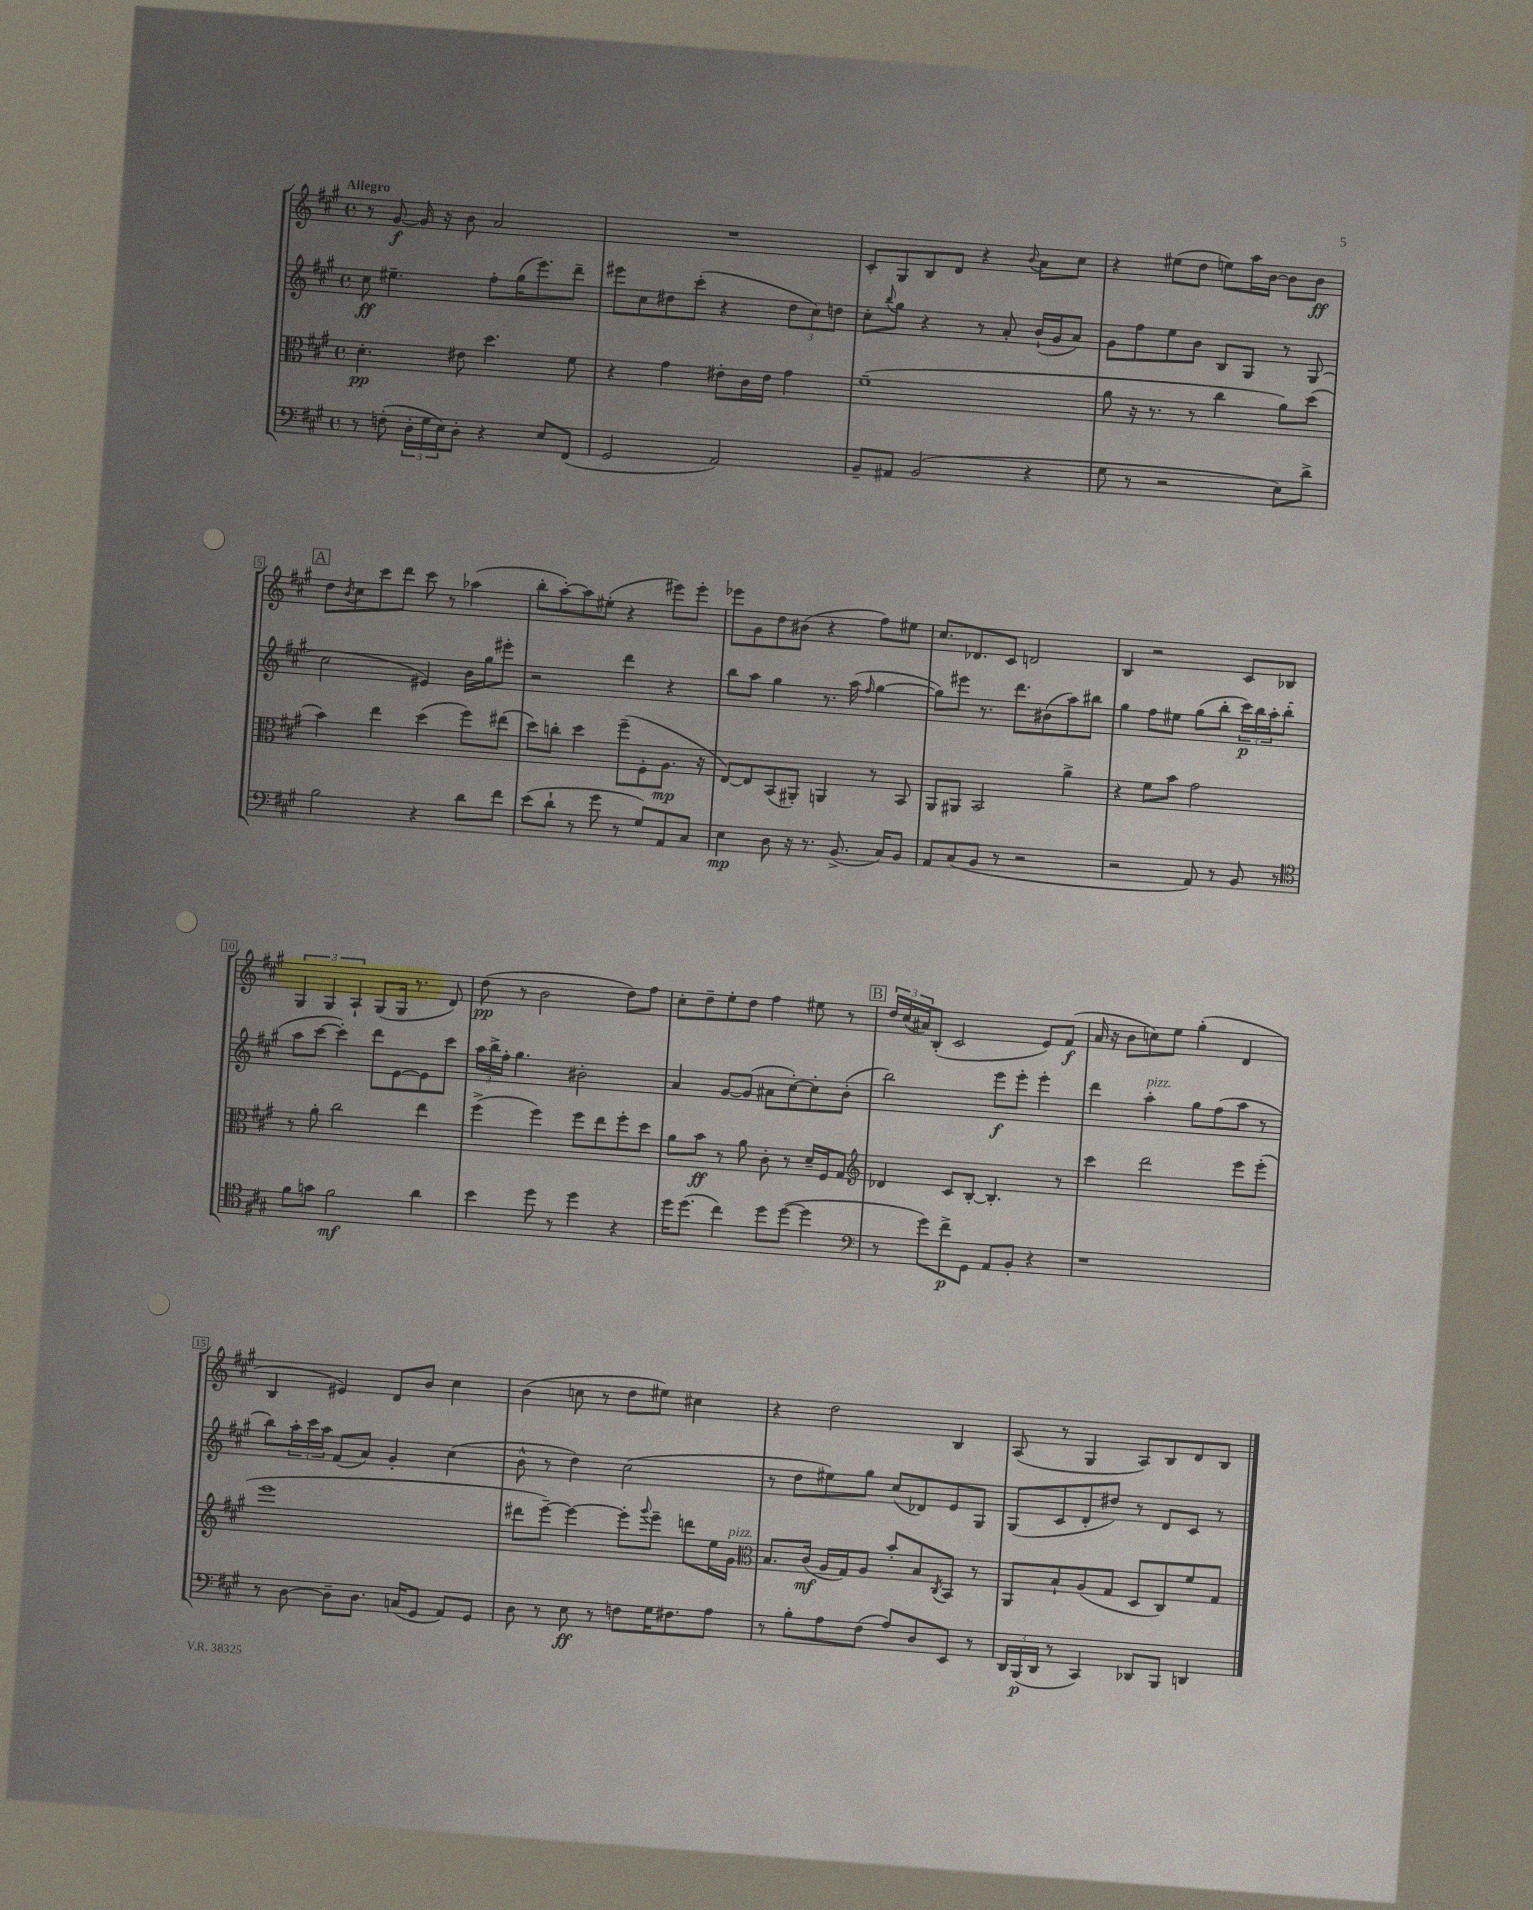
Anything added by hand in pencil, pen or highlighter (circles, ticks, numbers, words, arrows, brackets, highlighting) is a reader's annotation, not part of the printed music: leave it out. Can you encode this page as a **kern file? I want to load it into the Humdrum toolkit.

**kern	**dynam	**kern	**dynam	**kern	**dynam	**kern	**dynam
*part4	*part4	*part3	*part3	*part2	*part2	*part1	*part1
*staff4	*staff4	*staff3	*staff3	*staff2	*staff2	*staff1	*staff1
*clefF4	*	*clefC3	*	*clefG2	*	*clefG2	*
*k[f#c#g#]	*	*k[f#c#g#]	*	*k[f#c#g#]	*	*k[f#c#g#]	*
*M4/4	*	*M4/4	*	*M4/4	*	*M4/4	*
*met(c)	*	*met(c)	*	*met(c)	*	*met(c)	*
=1	=1	=1	=1	=1	=1	=1	=1
!	!	!	!	!	!	!LO:TX:a:B:t=Allegro	!
8r	.	4.d'\	pp	8cc#\	ff	8r	.
(8Fn'\	.	.	.	4.ee#X~\	.	[8g#/	f
24D'\LL	.	.	.	.	.	16g#/]	.
24G#\	.	.	.	.	.	.	.
.	.	.	.	.	.	16r	.
24E\J)	.	.	.	.	.	.	.
8D'\J	.	8e#X\	.	.	.	8b\	.
4r	.	4.dd\	.	8ff#'\L	.	2a/	.
.	.	.	.	(16gg#\K	.	.	.
.	.	.	.	8.eee\)	.	.	.
8E/L	.	.	.	.	.	.	.
(8FF#/J	.	8f#\	.	8ddd~\J	.	.	.
=2	=2	=2	=2	=2	=2	=2	=2
2GG#/	.	4r	.	8eee#X\L	.	1r	.
.	.	.	.	8cc#\	.	.	.
.	.	4g#\	.	8dd#X\	.	.	.
.	.	.	.	(8ccc#'\J	.	.	.
2AA/)	.	8e#X'\L	.	4r	.	.	.
.	.	16c#\L	.	.	.	.	.
.	.	16e#\JJ	.	.	.	.	.
.	.	4g#\	.	12dd#\L	.	.	.
.	.	.	.	12cc#\)	.	.	.
.	.	.	.	12ddn\J	.	.	.
=3	=3	=3	=3	=3	=3	=3	=3
8BB~/L	.	(1f#~	.	8cc#'\L	.	8c#'/L	.
.	.	.	.	8qqbb/	.	.	.
8AA#X/J	.	.	.	8gg#\J	.	8G#/	.
(2BB/	.	.	.	4r	.	8B/	.
.	.	.	.	.	.	8d/J	.
.	.	.	.	8r	.	4r	.
.	.	.	.	8a'/	.	.	.
.	.	.	.	.	.	8qqb/	.
4r	.	.	.	(16b`/LL	.	8a\L	.
.	.	.	.	16g#/J	.	.	.
.	.	.	.	8a/J)	.	8cc#\J	.
=4	=4	=4	=4	=4	=4	=4	=4
8G#\	.	8a\	.	8g#\L	.	4r	.
8r	.	16r	.	8ff#\	.	.	.
.	.	8.r	.	.	.	.	.
2r	.	.	.	8ee\	.	(8ee#X\L	.
.	.	8r	.	8b\J	.	8dd\J	.
.	.	4cc#\	.	8B/L	.	8een\L)	.
.	.	.	.	8G#/J	.	16aa\L	.
.	.	.	.	.	.	[16b\JJ	.
8E\L)	.	8a\L)	.	8r	.	8b\L]	.
8d^\J	.	(8dd\J	.	(8G#/	.	8b\J	ff
!!LO:LB:g=z
!!LO:REH:place=s1:t=A
=5	=5	=5	=5	=5	=5	=5	=5
2B\	.	4b\)	.	2cc#\	.	8dd\L	.
.	.	.	.	.	.	8qb/	.
.	.	.	.	.	.	8cc#\	.
.	.	4ee\	.	.	.	8ccc#\	.
.	.	.	.	.	.	8ddd\J	.
4r	.	(4dd\	.	4e#X/)	.	8ccc#\	.
.	.	.	.	.	.	8r	.
8d\L	.	8ff#\L)	.	16b\LL	.	(4aa-X\	.
.	.	.	.	16gg#\J	.	.	.
8f#\J	.	(8ee#X\J	.	8eee#X'\J	.	.	.
=6	=6	=6	=6	=6	=6	=6	=6
(8e\L	.	8dd\L)	.	2r	.	8bb'\L	.
8d`\J	.	8ccn'\J	.	.	.	[8aa'\)	.
8r	.	4dd\	.	.	.	8aa\]	.
8g#\	.	.	.	.	.	(8ee#X'\J	.
8r	.	(8ff#~\L	.	4ddd\	.	4r	.
8G#/L)	.	8F#'\	.	.	.	.	.
8AA/	.	8.A\J	mp	4r	.	8eee#X\L)	.
8C#/J	.	.	.	.	.	8eee#'\J	.
.	.	16r	.	.	.	.	.
=7	=7	=7	=7	=7	=7	=7	=7
4E\	mp	[8E/L)	.	8bb\L	.	8eee-X\L	.
.	.	8E/]	.	8aa\J	.	8g#\	.
8D\	.	(8BB/	.	4gg#\	.	8dd\	.
16r	.	8AA#X'/J)	.	.	.	(8b#X\J	.
8.r	.	.	.	.	.	.	.
.	.	4AAn/	.	8.r	.	4r	.
(8.BB^/	.	.	.	.	.	.	.
.	.	.	.	(16aa\	.	.	.
.	.	.	.	16qqff#/	.	.	.
.	.	8r	.	[4gg#\	.	8ff#\L)	.
16C#/KL)	.	.	.	.	.	.	.
8BB/J	.	8BB/	.	.	.	8ee#X\J	.
=8	=8	=8	=8	=8	=8	=8	=8
8AA/L	.	8AA/L	.	8gg#\L])	.	8.cc#/L	.
(8C#/	.	8AA#X/J	.	8eee#X\J	.	.	.
.	.	.	.	.	.	8.d-X/	.
8BB/J	.	2BB/	.	8.r	.	.	.
8r	.	.	.	.	.	8c#/J	.
.	.	.	.	8.ddd\L	.	.	.
2r	.	.	.	.	.	2dn/	.
.	.	.	.	(8b#X\	.	.	.
.	.	4a^\	.	8aa\)	.	.	.
.	.	.	.	8bb#X\J	.	.	.
=9	=9	=9	=9	=9	=9	=9	=9
2r	.	4r	.	4gg#\	.	4B/	.
.	.	8f#\L	.	8ff#\L	.	2r	.
.	.	8b\J	.	8ee#X\J	.	.	.
8AA/)	.	2g#\	.	(8gg#\L	.	.	.
8r	.	.	.	8bb'\J	.	.	.
8BB/	.	.	.	24ccc#\LL)	p	8c#/L	.
.	.	.	.	24bb\	.	.	.
.	.	.	.	24aa'\J	.	.	.
8r	.	.	.	(8bb'\J	.	8B-X/J	.
!!LO:LB:g=z
=10	=10	=10	=10	=10	=10	=10	=10
*clefC4	*	*	*	*	*	*	*
8f#\L	.	8r	.	8aa\L	.	6G#/	.
8gn\J	.	8a'\	.	[8ccc#\J	.	.	.
.	.	.	.	.	.	6G#/	.
2f#\	mf	2cc#\	.	4ccc#'\])	.	.	.
.	.	.	.	.	.	6A`/	.
.	.	.	.	8ddd\L	.	(8G#/L	.
.	.	.	.	[8e\	.	16G#/Jk	.
.	.	.	.	.	.	8.r	.
4a\	.	4ee\	.	8e\]	.	.	.
.	.	.	.	8ccc#\J	.	8d/)	.
=11	=11	=11	=11	=11	=11	=11	=11
4b\	.	(4ff#^\	.	24aa\LL	.	(8dd\	pp
.	.	.	.	24bb^\	.	.	.
.	.	.	.	24ff#'\JJ	.	.	.
.	.	.	.	4.gg#\	.	8r	.
8dd\	.	4ff#\)	.	.	.	2b\	.
8r	.	.	.	.	.	.	.
4dd\	.	8ff#\L	.	2b#X'\	.	.	.
.	.	8ee\	.	.	.	.	.
4r	.	8ff#'\	.	.	.	8dd\L)	.
.	.	8dd\J	.	.	.	8ff#\J	.
=12	=12	=12	=12	=12	=12	=12	=12
16dd\KL	.	8a\L	.	4a/	.	8cc#'\L	.
(8.dd\J	.	.	.	.	.	.	.
.	.	8b\J	ff	.	.	8dd~\	.
4cc#\)	.	8r	.	[8g#/L	.	8ee'\	.
.	.	8a\	.	(8g#/J]	.	8dd\J	.
8dd\L	.	8c#'\	.	8a#X\L	.	4ff#\	.
([8dd\J	.	8r	.	[8cc#'\)	.	.	.
4dd\]	.	16d~/LL	.	8cc#'\]	.	8ee#X\	.
.	.	16F#/J	.	.	.	.	.
.	.	8G#/J	.	(8b'\J	.	8r	.
!!LO:REH:place=s1:t=B
=13	=13	=13	=13	=13	=13	=13	=13
*clefF4	*	*clefG2	*	*	*	*	*
8r	.	4d-X/	.	2bb\)	.	24dd/LL	.
.	.	.	.	.	.	(24cc#/	.
.	.	.	.	.	.	24a#X/J)	.
8g#\L)	.	.	.	.	.	(8B'/J	.
8f#^\	p	8c#/L	.	.	.	2c#/	.
8GG#\J	.	[8B'/J	.	.	.	.	.
8AA/L	.	4.B'/]	.	8eee\L	f	.	.
8BB'/J	.	.	.	8eee'\J	.	.	.
4r	.	.	.	4eee'\	.	8e/L)	.
.	.	8r	.	.	.	(8f#/J	f
=14	=14	=14	=14	=14	=14	=14	=14
1r	.	4ccc#\	.	4ddd\	.	16a/	.
.	.	.	.	.	.	16r	.
.	.	.	.	.	.	8b\L	.
!	!	!	!	!LO:TX:a:i:t=pizz.	!	!	!
.	.	2ddd\	.	4aa'\	.	8ccn\)	.
.	.	.	.	.	.	8ee\J	.
.	.	.	.	8gg#\L	.	(4gg#'\	.
.	.	.	.	(8ff#\	.	.	.
.	.	8eee\L	.	8aa\J	.	4d/	.
.	.	(8eee'\J	.	8r	.	.	.
!!LO:LB:g=z
=15	=15	=15	=15	=15	=15	=15	=15
8r	.	1eee	.	8bb\L)	.	4B/	.
[8D\	.	.	.	24aa'\L	.	.	.
.	.	.	.	24ccc#\	.	.	.
.	.	.	.	24aa\JJ	.	.	.
8D~\L]	.	.	.	(8f#/L	.	4e#X/)	.
8.D\J	.	.	.	8a/J)	.	.	.
.	.	.	.	4g#'/	.	8d/L	.
(16Cn/KL	.	.	.	.	.	.	.
8GG#/J	.	.	.	.	.	8b/J	.
8AA/L)	.	.	.	(4cc#\	.	4cc#\	.
8GG#/J	.	.	.	.	.	.	.
=16	=16	=16	=16	=16	=16	=16	=16
8D\	.	8ddd#X\L	.	8b^^\	.	(4b\	.
8r	.	[8eee~\J)	.	8r	.	.	.
8E\	ff	4eee\_	.	4dd\)	.	8ccn\	.
8r	.	.	.	.	.	8r	.
8Fn\L	.	8eee'\L]	.	(2cc#\	.	8dd\L	.
.	.	8qqggg#/	.	.	.	.	.
16G#\K	.	8eee~\J	.	.	.	8ee#X\J)	.
8.F#X\	.	.	.	.	.	.	.
.	.	8dddn\L	.	.	.	4cc#X\	.
8A\J	.	16ee\L	.	.	.	.	.
!	!	!LO:TX:a:i:t=pizz.	!	!	!	!	!
.	.	16g#\JJ	.	.	.	.	.
=17	=17	=17	=17	=17	=17	=17	=17
*	*	*clefC3	*	*	*	*	*
8r	.	8.B/L	.	8r	.	4r	.
8B'\L	.	.	.	8dd\L	.	.	.
.	.	(16c#/Jk	mf	.	.	.	.
8A\	.	16A/LL	.	8ee#X\)	.	2dd\	.
.	.	16G#/J)	.	.	.	.	.
(8F#\J	.	8A/J	.	8gg#\J	.	.	.
8A/L)	.	8b'/L	.	(8cc#/L	.	.	.
8D/	.	8B/	.	8d-X/)	.	.	.
.	.	8qC#/	.	.	.	.	.
8EE/J	.	8BB/J	.	8e/	.	4B/	.
8r	.	8r	.	8G#/J	.	.	.
=18	=18	=18	=18	=18	=18	=18	=18
24DD/LL	.	8AA/L	.	(8G#/L	.	(8A/	.
(24BBB/	p	.	.	.	.	.	.
24DD/JJ	.	.	.	.	.	.	.
8r	.	8B`/	.	8c#/	.	8r	.
4CC#/)	.	(8A/	.	8d'/	.	4G#/	.
.	.	8G#/J	.	8dd#X/J)	.	.	.
8DD-X/L	.	8D/L	.	8r	.	8A/L)	.
8BBB/J	.	8C#/)	.	8d/L	.	8B/	.
4DDn/	.	8f#/	.	8c#/J	.	8d/	.
.	.	8G#/J	.	8r	.	8B/J	.
==	==	==	==	==	==	==	==
*-	*-	*-	*-	*-	*-	*-	*-
